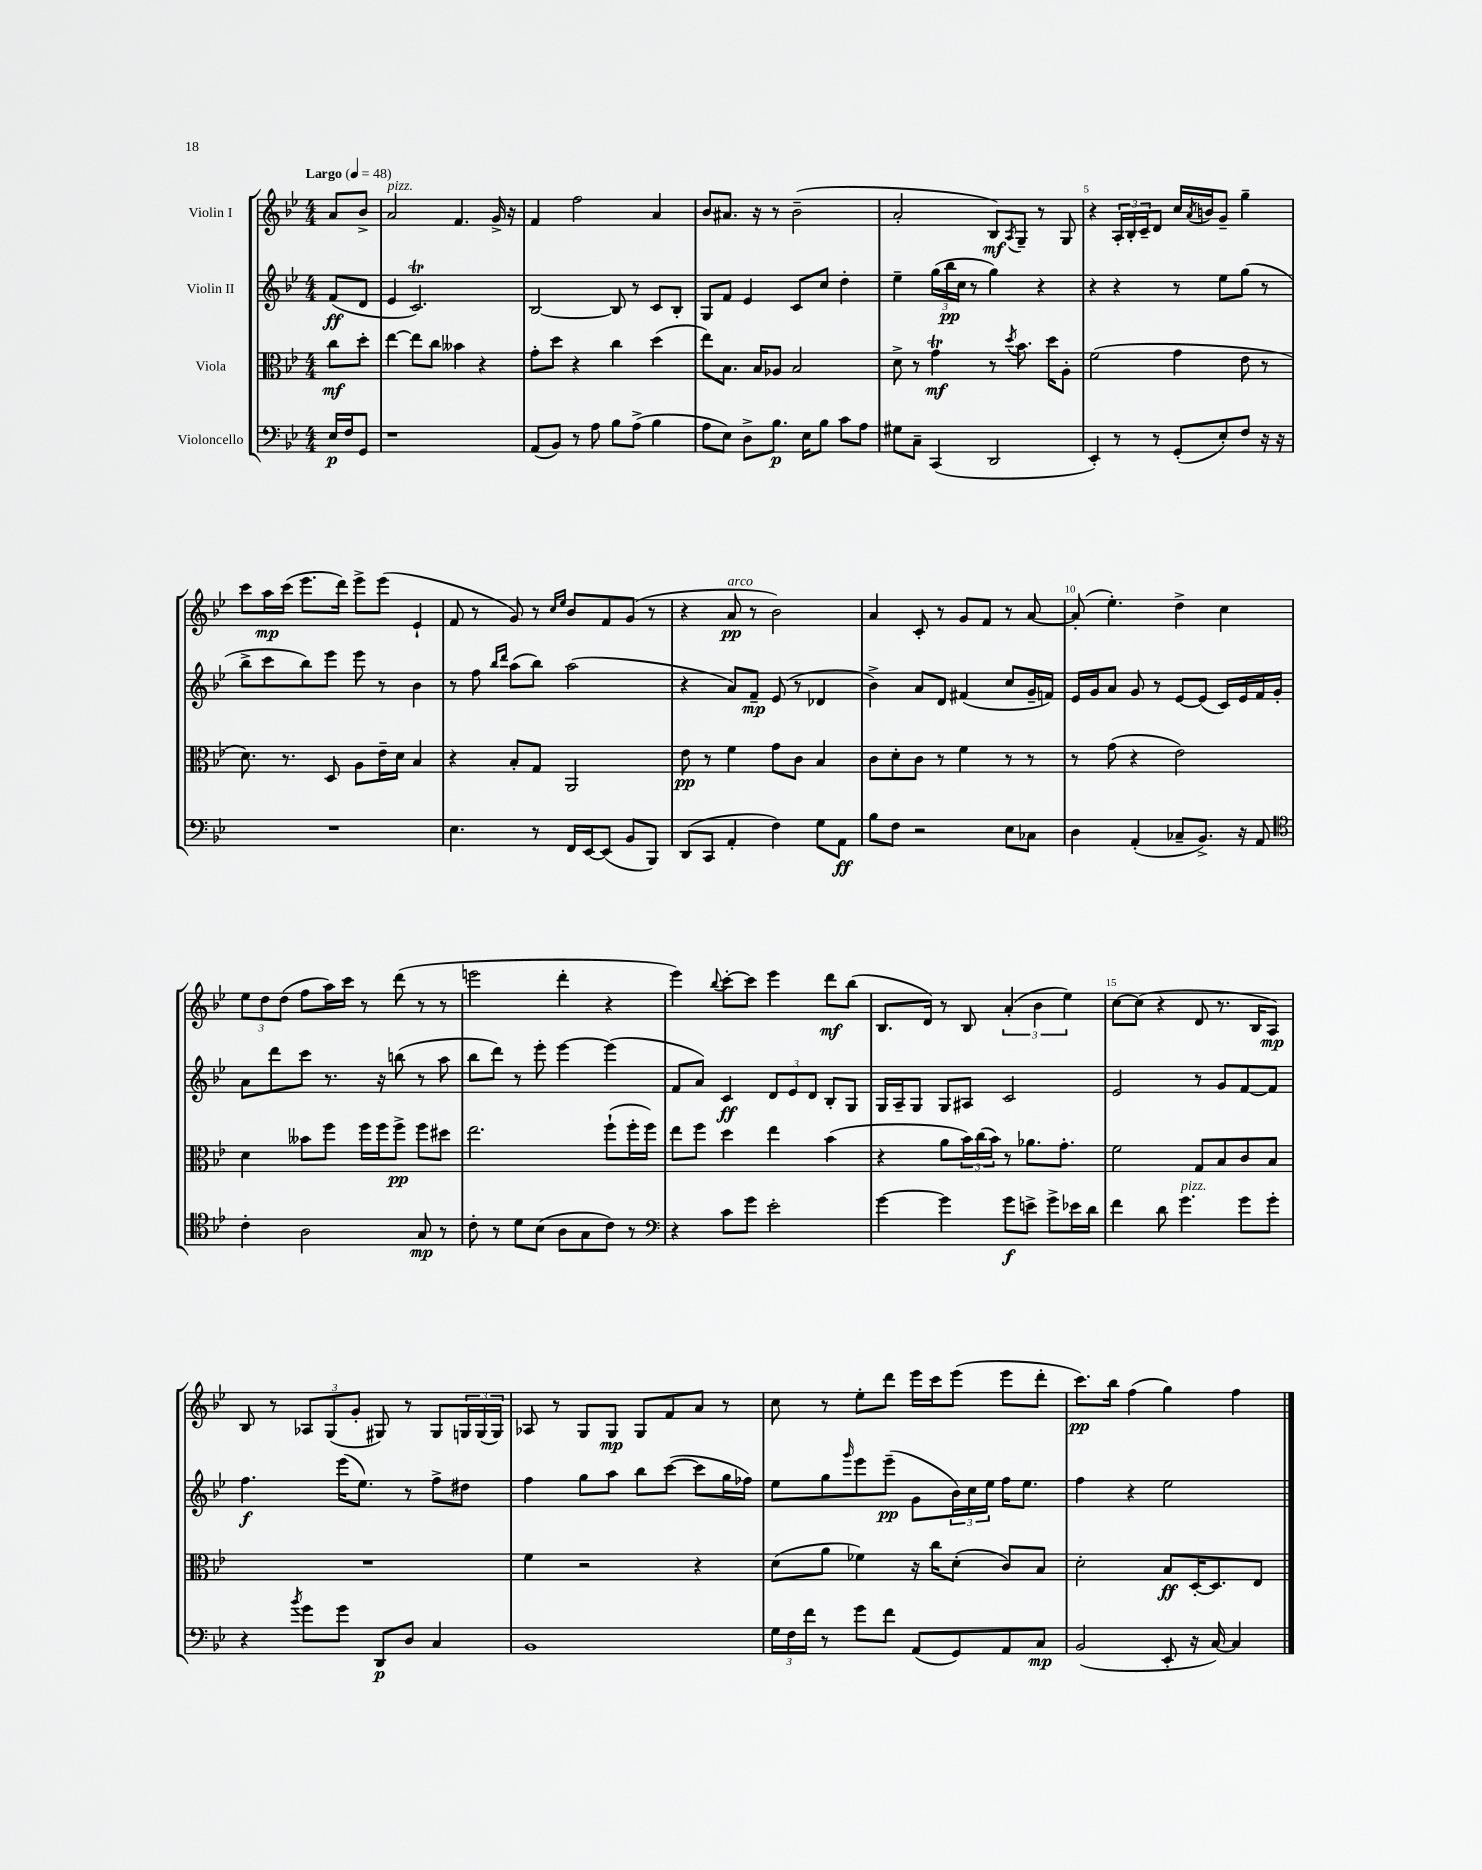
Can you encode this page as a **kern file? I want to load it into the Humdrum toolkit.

**kern	**dynam	**kern	**dynam	**kern	**dynam	**kern	**dynam
*part4	*part4	*part3	*part3	*part2	*part2	*part1	*part1
*staff4	*staff4	*staff3	*staff3	*staff2	*staff2	*staff1	*staff1
*I"Violoncello	*	*I"Viola	*	*I"Violin II	*	*I"Violin I	*
*clefF4	*	*clefC3	*	*clefG2	*	*clefG2	*
*k[b-e-]	*	*k[b-e-]	*	*k[b-e-]	*	*k[b-e-]	*
*M4/4	*	*M4/4	*	*M4/4	*	*M4/4	*
*MM48	*	*MM48	*	*MM48	*	*MM48	*
=	=	=	=	=	=	=	=
!	!	!	!	!	!	!LO:TX:a:B:t=Largo	!
16E-/LL	p	8cc\L	mf	(8f/L	ff	8a/L	.
16F/J	.	.	.	.	.	.	.
8GG/J	.	8dd'\J	.	8d/J	.	8b-^/J	.
=1	=1	=1	=1	=1	=1	=1	=1
!	!	!	!	!	!	!LO:TX:a:i:t=pizz.	!
1r	.	[4ee-\	.	4e-/	.	2a/	.
.	.	8ee-\L]	.	2.cT/)	.	.	.
.	.	8cc\J	.	.	.	.	.
.	.	4b--X\	.	.	.	4.f/	.
.	.	4r	.	.	.	.	.
.	.	.	.	.	.	16g^/	.
.	.	.	.	.	.	16r	.
=2	=2	=2	=2	=2	=2	=2	=2
(8AA/L	.	8g'\L	.	[2B-/	.	4f/	.
8BB-/J)	.	8dd\J	.	.	.	.	.
8r	.	4r	.	.	.	2ff\	.
8A\	.	.	.	.	.	.	.
8B-\L	.	4cc\	.	8B-/]	.	.	.
(8A^\J	.	.	.	8r	.	.	.
4B-\	.	(4dd\	.	8c/L	.	4a/	.
.	.	.	.	8B-'/J	.	.	.
=3	=3	=3	=3	=3	=3	=3	=3
8A\L	.	8ee-\L)	.	8G/L	.	8b-/L	.
8E-\J)	.	8.B-\J	.	8f/J	.	8.a#X/J	.
8D^\L	.	.	.	4e-/	.	.	.
.	.	16B-/KL	.	.	.	16r	.
8.B-\J	p	8A-X/J	.	.	.	8r	.
.	.	2B-/	.	8c/L	.	(2b-~\	.
16E-\KL	.	.	.	.	.	.	.
8B-\J	.	.	.	8cc/J	.	.	.
8c\L	.	.	.	4dd'\	.	.	.
8A\J	.	.	.	.	.	.	.
=4	=4	=4	=4	=4	=4	=4	=4
8G#X\L	.	8d^\	.	4ee-~\	.	2a'/	.
8C~\J	.	8r	.	.	.	.	.
(4CC/	.	4gT\	mf	(24gg\LL	.	.	.
.	.	.	.	24bb-\	pp	.	.
.	.	.	.	24cc\JJ	.	.	.
.	.	.	.	8r	.	.	.
2DD/	.	8r	.	4gg\)	.	8B-/L)	mf
.	.	8qdd/	.	.	.	8qA/	.
.	.	8.b-\	.	.	.	8G~/J	.
.	.	.	.	4r	.	8r	.
.	.	16dd\KL	.	.	.	.	.
.	.	8A'\J	.	.	.	8G/	.
=5	=5	=5	=5	=5	=5	=5	=5
4EE-'/)	.	(2f\	.	4r	.	4r	.
8r	.	.	.	4r	.	24A'/LL	.
.	.	.	.	.	.	24B-'/	.
.	.	.	.	.	.	24c~/J	.
8r	.	.	.	.	.	8d/J	.
(8GG'/L	.	4g\	.	8r	.	16cc/LL	.
.	.	.	.	.	.	8qa/	.
.	.	.	.	.	.	16bn/J	.
8E-'/)	.	.	.	8ee-\L	.	8g~/J	.
8F/J	.	8e-\	.	(8gg\J	.	4gg~\	.
16r	.	8r	.	8r	.	.	.
16r	.	.	.	.	.	.	.
!!LO:LB:g=z
=6	=6	=6	=6	=6	=6	=6	=6
1r	.	8.d\)	.	8bb-^\L	.	8ccc\L	.
.	.	.	.	8ccc\	.	16aa\L	mp
.	.	8.r	.	.	.	(16ccc\JJ	.
.	.	.	.	8bb-\)	.	8.eee-\L	.
.	.	8D/	.	8eee-\J	.	.	.
.	.	.	.	.	.	16ddd\Jk)	.
.	.	8A\L	.	8eee-\	.	8eee-^\L	.
.	.	16e-~\L	.	8r	.	(8eee-\J	.
.	.	16d\JJ	.	.	.	.	.
.	.	4B-/	.	4b-\	.	4e-`/	.
=7	=7	=7	=7	=7	=7	=7	=7
4.E-\	.	4r	.	8r	.	8f/	.
.	.	.	.	8ff\	.	8r	.
.	.	.	.	16qqbb-/LL	.	.	.
.	.	.	.	16qqddd/JJ	.	.	.
.	.	8B-'/L	.	(8aa\L	.	8g/)	.
8r	.	8G/J	.	8bb-\J)	.	8r	.
.	.	.	.	.	.	16qqcc/LL	.
.	.	.	.	.	.	16qqee-/JJ	.
16FF/LL	.	2AA/	.	(2aa\	.	8b-/L	.
[16EE-/J	.	.	.	.	.	.	.
(8EE-/J]	.	.	.	.	.	8f/	.
8BB-/L	.	.	.	.	.	(8g/J	.
8BBB-/J)	.	.	.	.	.	8r	.
=8	=8	=8	=8	=8	=8	=8	=8
(8DD/L	.	8e-\	pp	4r	.	4r	.
8CC/J	.	8r	.	.	.	.	.
!	!	!	!	!	!	!LO:TX:a:i:t=arco	!
4AA'/	.	4f\	.	8a/L)	.	8a/	pp
.	.	.	.	8f~/J	mp	8r	.
4F\)	.	8g\L	.	(8e-/	.	2b-\)	.
.	.	8c\J	.	8r	.	.	.
8G\L	.	4B-/	.	4d-X/	.	.	.
8AA\J	ff	.	.	.	.	.	.
=9	=9	=9	=9	=9	=9	=9	=9
8B-\L	.	8c\L	.	4b-^\)	.	4a/	.
8F\J	.	8d'\	.	.	.	.	.
2r	.	8c\J	.	8a/L	.	8c'/	.
.	.	8r	.	8d/J	.	8r	.
.	.	4f\	.	(4f#X/	.	8g/L	.
.	.	.	.	.	.	8f/J	.
8E-\L	.	8r	.	8cc/L	.	8r	.
8C-X\J	.	8r	.	16g~/L	.	[8a/	.
.	.	.	.	16fn/JJ)	.	.	.
=10	=10	=10	=10	=10	=10	=10	=10
4D\	.	8r	.	16e-/LL	.	(8a'/]	.
.	.	.	.	16g/J	.	.	.
.	.	(8g\	.	8a/J	.	4.ee-'\)	.
(4AA'/	.	4r	.	8g/	.	.	.
.	.	.	.	8r	.	.	.
8C-X~/L	.	2e-\)	.	[8e-/L	.	4dd^\	.
8.BB-^/J)	.	.	.	(8e-/J]	.	.	.
.	.	.	.	16c/LL)	.	4cc\	.
16r	.	.	.	16e-/	.	.	.
8AA/	.	.	.	16f/	.	.	.
.	.	.	.	16g'/JJ	.	.	.
!!LO:LB:g=z
=11	=11	=11	=11	=11	=11	=11	=11
*clefC4	*	*	*	*	*	*	*
4c'\	.	4d\	.	8a\L	.	12ee-\L	.
.	.	.	.	.	.	12dd\	.
.	.	.	.	8ddd\	.	.	.
.	.	.	.	.	.	(12dd\J	.
2A\	.	8b--X\L	.	8ccc\J	.	8ff\L	.
.	.	8ff\J	.	8.r	.	16aa\L)	.
.	.	.	.	.	.	16ccc\JJ	.
.	.	16ff\LL	.	.	.	8r	.
.	.	16ff\J	.	16r	.	.	.
.	.	8ff^\J	pp	(8bbn\	.	(8ddd\	.
8G/	mp	8ff\L	.	8r	.	8r	.
8r	.	8dd#X\J	.	8aa\	.	8r	.
=12	=12	=12	=12	=12	=12	=12	=12
8c'\	.	2.ee-\	.	8bb-\L	.	2eeen\	.
8r	.	.	.	8ddd\J)	.	.	.
8d\L	.	.	.	8r	.	.	.
(8B-\J	.	.	.	8eee-'\	.	.	.
8A\L	.	.	.	[4eee-\	.	4ddd'\	.
8G\	.	.	.	.	.	.	.
8c\J)	.	(8ff`\L	.	(4eee-\]	.	4r	.
8r	.	16ff'\L	.	.	.	.	.
.	.	16ff\JJ)	.	.	.	.	.
=13	=13	=13	=13	=13	=13	=13	=13
*clefF4	*	*	*	*	*	*	*
4r	.	8ee-\L	.	8f/L	.	4eee-\)	.
.	.	8ff\J	.	8a/J)	.	.	.
.	.	.	.	.	.	8qqbb-/	.
8c\L	.	4dd\	.	4c/	ff	[8ccc'\L	.
8g\J	.	.	.	.	.	8ccc\J]	.
2e-'\	.	4ee-\	.	12d/L	.	4eee-\	.
.	.	.	.	12e-/	.	.	.
.	.	.	.	12d/J	.	.	.
.	.	(4b-\	.	8B-'/L	.	8ddd\L	mf
.	.	.	.	8G/J	.	(8bb-\J	.
=14	=14	=14	=14	=14	=14	=14	=14
[4g\	.	4r	.	16G/LL	.	8.B-/L	.
.	.	.	.	16A~/J	.	.	.
.	.	.	.	8G/J	.	.	.
.	.	.	.	.	.	16d/Jk)	.
4g\]	.	8a\L	.	8G/L	.	8r	.
.	.	24b-\L)	.	8A#X/J	.	8B-/	.
.	.	(24cc\	.	.	.	.	.
.	.	24b-\JJ)	.	.	.	.	.
8g\L	f	8r	.	2c/	.	(6a'/	.
8en^\J	.	8.a-X\L	.	.	.	.	.
.	.	.	.	.	.	6b-\	.
8g^\L	.	.	.	.	.	.	.
.	.	8.g'\J	.	.	.	.	.
.	.	.	.	.	.	6ee-\)	.
16e-X\L	.	.	.	.	.	.	.
16d\JJ	.	.	.	.	.	.	.
=15	=15	=15	=15	=15	=15	=15	=15
4f\	.	2f\	.	2e-/	.	[8cc\L	.
.	.	.	.	.	.	(8cc\J]	.
8d\	.	.	.	.	.	4r	.
!LO:TX:a:i:t=pizz.	!	!	!	!	!	!	!
4.g\	.	.	.	.	.	.	.
.	.	8G/L	.	8r	.	8d/	.
.	.	8B-/	.	8g/L	.	8.r	.
8g\L	.	8c/	.	[8f/	.	.	.
.	.	.	.	.	.	16B-/KL	.
8g'\J	.	8B-/J	.	8f/J]	.	8A/J)	mp
!!LO:LB:g=z
=16	=16	=16	=16	=16	=16	=16	=16
4r	.	1r	.	4.ff\	f	8B-/	.
.	.	.	.	.	.	8r	.
8qb-/	.	.	.	.	.	.	.
8g\L	.	.	.	.	.	12A-X/L	.
.	.	.	.	.	.	(12G/	.
8g\J	.	.	.	(16eee-\KL	.	.	.
.	.	.	.	.	.	12g'/J	.
.	.	.	.	8.ee-\J)	.	.	.
8DD/L	p	.	.	.	.	8G#X/)	.
8D/J	.	.	.	8r	.	8r	.
4C/	.	.	.	8ff^\L	.	8G#/L	.
.	.	.	.	8dd#X\J	.	24Gn/L	.
.	.	.	.	.	.	(24G/	.
.	.	.	.	.	.	24G/JJ)	.
=17	=17	=17	=17	=17	=17	=17	=17
1BB-	.	4f\	.	4ff\	.	8A-X/	.
.	.	.	.	.	.	8r	.
.	.	2r	.	8gg\L	.	8G/L	.
.	.	.	.	8aa\J	.	8G/J	mp
.	.	.	.	8bb-\L	.	8G/L	.
.	.	.	.	([8ccc\J	.	8f/	.
.	.	4r	.	8ccc\L]	.	8a/J	.
.	.	.	.	16gg\L	.	8r	.
.	.	.	.	16ff-X\JJ)	.	.	.
=18	=18	=18	=18	=18	=18	=18	=18
24G\LL	.	(8d\L	.	8ee-\L	.	8cc\	.
24F\	.	.	.	.	.	.	.
24f\JJ	.	.	.	.	.	.	.
8r	.	8a\J	.	8gg\	.	8r	.
.	.	.	.	16qqggg/	.	.	.
8g\L	.	4f-X\)	.	8eee-\	.	8ee-'\L	.
8f\J	.	.	.	(8eee-~\J	pp	8ddd\J	.
(8AA/L	.	16r	.	8g\L	.	16eee-\LL	.
.	.	16cc\KL	.	.	.	16ccc\J	.
8GG/)	.	(8d'\J	.	24b-\L)	.	(8eee-\J	.
.	.	.	.	24cc\	.	.	.
.	.	.	.	24ee-\JJ	.	.	.
8AA/	.	8c/L)	.	16ff\KL	.	8eee-\L	.
.	.	.	.	8.ee-\J	.	.	.
8C/J	mp	8B-/J	.	.	.	8ddd'\J	.
=19	=19	=19	=19	=19	=19	=19	=19
(2BB-/	.	2d'\	.	4ff\	.	8.ccc\L)	pp
.	.	.	.	.	.	16bb-\Jk	.
.	.	.	.	4r	.	(4ff\	.
8EE-'/	.	8B-/L	ff	2ee-\	.	4gg\)	.
16r	.	[16D'/K	.	.	.	.	.
[16C/)	.	8.D/]	.	.	.	.	.
4C/]	.	.	.	.	.	4ff\	.
.	.	8E-/J	.	.	.	.	.
==	==	==	==	==	==	==	==
*-	*-	*-	*-	*-	*-	*-	*-
